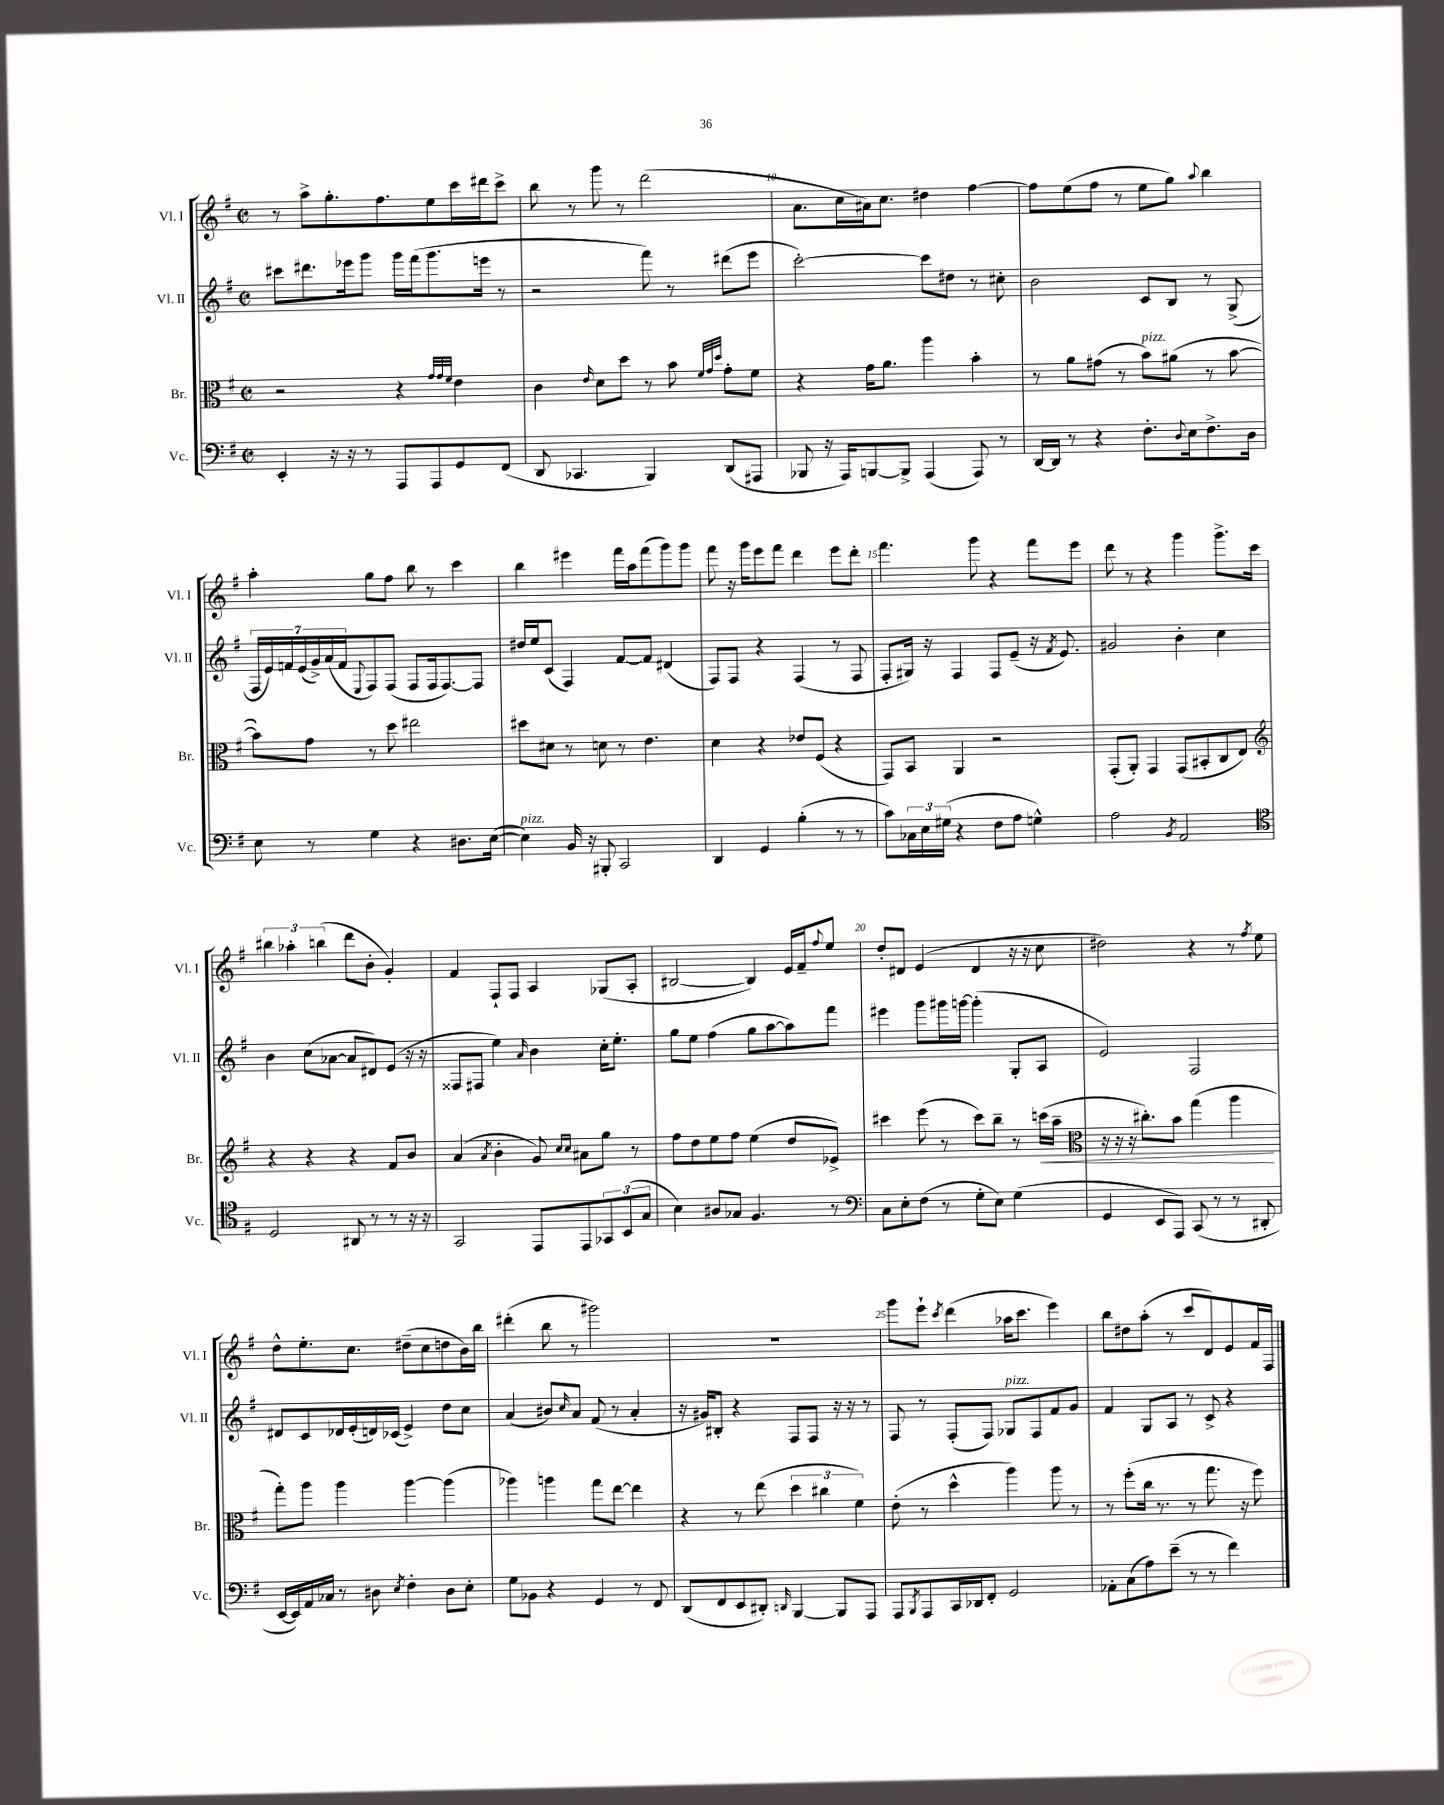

**kern	**kern	**kern	**kern
*staff4	*staff3	*staff2	*staff1
*clefF4	*clefC3	*clefG2	*clefG2
*k[f#]	*k[f#]	*k[f#]	*k[f#]
*M2/2	*M2/2	*M2/2	*M2/2
*met(c|)	*met(c|)	*met(c|)	*met(c|)
4EE'	2r	8ccc#	8r
.	.	8.ddd#	8aa^
16r	.	.	8.gg'
16r	.	16eee-	.
8r	.	8ggg	.
.	.	.	8.ff#
8AAA	4r	16ggg	.
.	.	(16fff#	.
8AAA	.	8.ggg	8ee
.	32qqg	.	.
.	32qqg	.	.
.	32qqf#	.	.
8GG	4e	.	16ccc
.	.	16eee	16ddd#
(8FF#	.	8r	8ccc^
=	=	=	=
8DD	4c	2r	8bb
4.CC-	.	.	8r
.	16qqe	.	.
.	8d	.	8ggg
.	8dd	.	8r
4BBB)	8r	8fff#)	(2ddd
.	8b	8r	.
.	32qqf#	.	.
.	32qqg	.	.
.	32qqdd	.	.
(8DD	8g'	(8ddd#	.
8AAA#	8f#	8eee	.
=	=	=	=
8BBB-	4r	[2ccc')	8.a
16r	.	.	.
16AAA)	.	.	16cc
[8BBB	16g	.	16a#)
.	8.a	.	8.cc
8BBB^]	.	.	.
(4AAA	4aa	8ccc]	4dd#
.	.	8dd#	.
8AAA)	4b'	8r	[4ff#
8r	.	8cc#'	.
=	=	=	=
[16DD	8r	2b	8ff#]
16DD]	.	.	.
8r	8a	.	(8ee
4r	(8g#	.	8ff#
.	8r	.	8r
8.F#'	8b)	8c	8ee
.	(8a#	8B	8gg)
8qqD	.	.	.
16E	.	.	.
.	.	.	8qqaa
8.F#^	8r	8r	4bb
.	[8b	(8G^	.
16D	.	.	.
=	=	=	=
8E	8b])	28F#	4aa'
.	.	28e)	.
.	.	28f	.
.	.	(28e	.
8r	8g	.	.
.	.	28g^)	.
.	.	(28a	.
.	.	28f	.
.	.	8qqE	.
4G	8r	8F#)	8gg
.	8dd	(8F#	8ff#
4r	2ee#	8F#	8bb
.	.	16F#	8r
.	.	[8.F#)	.
8.D#	.	.	4ccc
.	.	8F#]	.
([16E	.	.	.
=	=	=	=
4E])	8dd#	16dd#	4bb
.	.	16ee	.
.	8d#	(8c	.
16BB	8r	4F#)	4eee#
16r	.	.	.
8BBB#'	8d	.	.
2CC	8r	[8f#	16fff#
.	.	.	16aa
.	4.e	8f#]	(8fff#
.	.	(4d#	8ggg)
.	.	.	8ggg
=	=	=	=
4DD	4d	8F#)	8fff#
.	.	8F#	16r
.	.	.	16ggg
4GG	4r	4r	8eee
.	.	.	8fff#
(4B'	8e-	(4F#	4ddd
.	(8F#	.	.
8r	4r	8r	8eee
8r	.	8F#	8ddd'
=	=	=	=
8c)	8GG)	8F#'	4.fff#
24C-	8BB	16G#)	.
24E	.	.	.
.	.	16r	.
(24G#	.	.	.
4r	4AA	4F#	.
.	.	.	8ggg
8F#	2r	8F#	4r
8A	.	(8e~	.
4G^^)	.	16r	8fff#
.	.	8qf#	.
.	.	8.e)	.
.	.	.	8eee
=	=	=	=
2A	(8GG'	2g#	8ddd
.	8AA')	.	8r
.	4GG	.	4r
8qBB	.	.	.
2AA	(8GG	4b'	4ggg
.	8BB#'	.	.
.	8C	4cc	8.ggg^
.	8E)	.	.
.	.	.	16ccc
=	=	=	=
*clefC4	*clefG2	*	*
2D	4r	4b	6bb#
.	.	.	6aa-'
.	4r	(8cc	.
.	.	.	(6bb
.	.	[8a-	.
8AA#	4r	8a-]	8ddd
8r	.	8d#)	8b'
8r	8f#	(8e	4g')
16r	8b	16r	.
16r	.	16r	.
=	=	=	=
2GG	(4a	8F##	4f#
.	.	8F#	.
.	8qa	.	.
.	4b'	4ee)	8F#`
.	.	.	8F#
.	.	16qqa	.
8EE	8g)	4b	4A
.	16qqcc	.	.
.	16qqcc	.	.
8EE	8a#	.	.
12GG-	8gg	16cc'	(8G-
.	.	8.ee'	.
(12BB	.	.	.
.	8r	.	8A'
12G	.	.	.
=	=	=	=
4B)	8ff#	8gg	[2B#
.	8dd	8ee	.
8A#	8ee	(4ff#	.
8G-	8ff#	.	.
4.F#	(4ee	8gg	4B#])
.	.	[8aa	.
.	8dd	8aa])	16e
.	.	.	16f#~
.	.	.	8qqff#
8r	8e-^)	8fff#	8ee
=	=	=	=
*clefF4	*	*	*
8C	4ccc#	4eee#	8dd'
8E'	.	.	8d#
(8F#	(8eee	8ggg	(4e
8r	8r	16ggg#	.
.	.	[16ggg	.
8G'	8ccc#)	(4ggg']	4d#
8E)	8bb~	.	.
(4G	8r	8G'	16r
.	.	.	16r
.	(16ccc	8A	8cc
.	16aa~	.	.
=	=	=	=
*	*clefC3	*	*
4GG	16r	2e)	2dd#)
.	16r	.	.
.	16r	.	.
.	8.cc#')	.	.
8EE	.	.	.
8AAA)	8b	.	.
(8CC	(4gg	2F#	4r
8r	.	.	.
8r	4aa	.	8r
.	.	.	8qff#
8DD#'	.	.	8ee
=	=	=	=
[16EE	8gg')	8d#	8dd^^
16EE])	.	.	.
16AA	8aa	8c	8.ee'
16C-	.	.	.
8r	4aa	16d-	.
.	.	(16e'	8.cc
8D#	.	16d)	.
.	.	(16c-	.
8qE	.	.	.
4F#'	[4aa	4e^)	(8dd#~
.	.	.	8cc
8D#	(4aa]	8dd	8dd
8E'	.	8cc	16b)
.	.	.	16bb
=	=	=	=
8G	4aa-)	(4a	(4ddd#'
8BB-	.	.	.
4r	4aa	8b#)	8bb
.	.	16qqcc	.
.	.	8a	8r
4GG	8gg	(8f#	2ggg#)
.	[8ee	8r	.
8r	4ee]	4a'	.
8FF#	.	.	.
=	=	=	=
(8DD	4r	16r	1r
.	.	16g#)	.
8FF#	.	8B#'	.
8EE	8r	4r	.
8DD#')	(8ee	.	.
16qqDD	.	.	.
[4BBB	6dd	8F#	.
.	.	8F#	.
.	6cc#	.	.
8BBB]	.	16r	.
.	.	16r	.
.	6f#)	.	.
8AAA	.	8r	.
=	=	=	=
8AAA	(8e'	8F#	8ggg
8qBBB	.	.	.
8AAA	8r	8r	8eee`
.	.	.	8qccc
16CC	4dd^^	(8F#'	(4ddd
16DD-	.	.	.
8FF#'	.	8F#)	.
2GG	4aa)	8G-	16aa-
.	.	.	8.ccc
.	.	8F#	.
.	8aa	8f#	4eee)
.	8r	8g	.
=	=	=	=
8AA-'	8r	4f#	8bb
(8C	(8ff#'	.	8dd#
8A)	16cc	8G	(8aa'
.	8.r	.	.
(8e~	.	8A	8r
8r	8r	8r	8ccc
8r	8.gg	8c^	8d)
4f#)	.	4r	8e
.	16r	.	.
.	8ff#)	.	16f#
.	.	.	16F#
==	==	==	==
*-	*-	*-	*-
